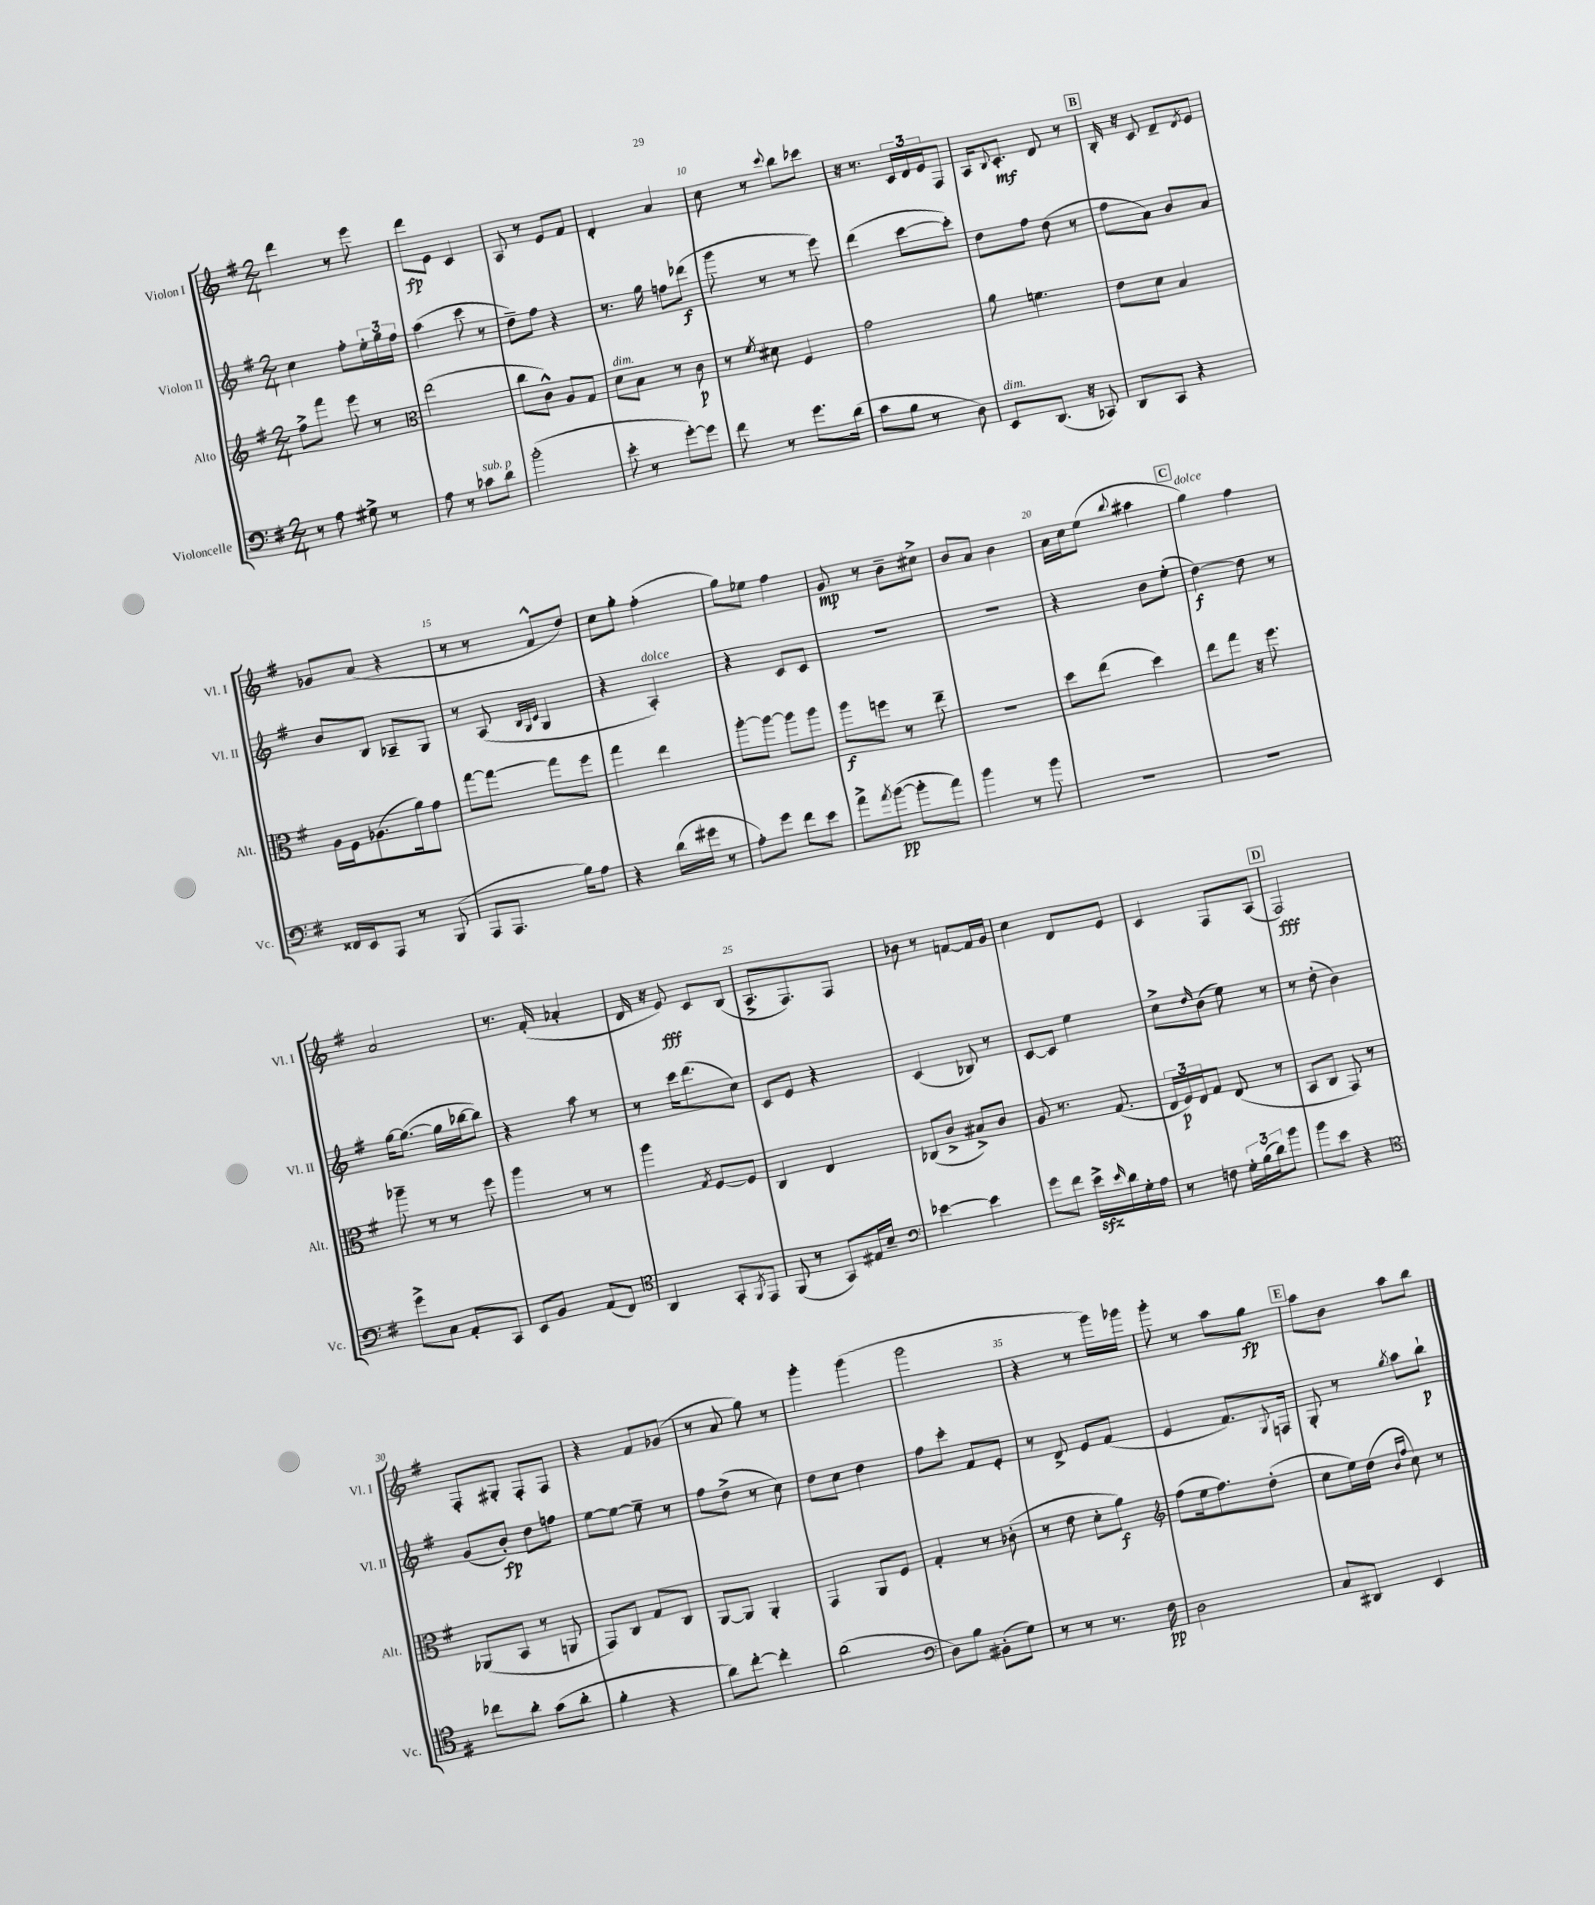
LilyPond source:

<<
\new StaffGroup <<
\new Staff = "s0" \with { instrumentName = "Violon I" shortInstrumentName = "Vl. I" } {
    \clef treble \key g \major \numericTimeSignature \time 2/4
    d'''4 r8 e'''8 |
    d'''8\fp e'8 c'4 |
    a8 r8 e'8 fis'8 |
    d'4-. a'4 |
    c''8 r8 \appoggiatura { c'''8 } b''8 ces'''8 |
    r16 r8. \tuplet 3/2 { c'16 d'16 e'16 } fis8 |
    a16 \appoggiatura { b8 } c'8.-.\mf d'8 r8 |
    \mark \markup { \box "B" } b16-. r16 c'8 d'8-- \acciaccatura { d'8 } e'8 |
    ges'8 a'8( r4 |
    r8 r8 fis'8-^ d''8) |
    c''8 g''8-. fis''4-.( |
    g''8) ees''8 fis''4 |
    g'8\mp r8 b'8-- cis''8-> |
    b'8 a'8 b'4 |
    a'16 c''16 e''8( \appoggiatura { b''8 } ais''4 |
    \mark \markup { \box "C" } g''4^\markup { \italic "dolce" }) fis''4 |
    a'2 |
    r8. fis'16-.( aes'4-. |
    d'16 r16 e'8\fff) c'8 b8( |
    a8.-> fis8.) fis8 |
    bes'8 r8 f'8~ f'16 g'16 |
    c''4 d'8 e'8 |
    c'4 fis8 a8( |
    \mark \markup { \box "D" } fis2\fff) |
    fis8-. gis8-. fis8-. fis8 |
    r4 fis'8 ges'8( |
    r8 a'8 g''8) r8 |
    g'''4-. g'''4( |
    g'''2 |
    r4 r8 g'''16) ges'''16 |
    g'''8-. r8 a''8 g''8\fp |
    \mark \markup { \box "E" } a''8 b'8 a''8 b''8 \bar "|." |
}
\new Staff = "s1" \with { instrumentName = "Violon II" shortInstrumentName = "Vl. II" } {
    \clef treble \key g \major \numericTimeSignature \time 2/4
    c''4 fis''8-. \tuplet 3/2 { e''16-. g''16 fis''16 } |
    a''4( c'''8 r8 |
    d''8--) fis''8 r4 |
    r8. g''16 f''8 des'''8\f( |
    g'''8 r8 r8 e'''8) |
    d'''4( c'''8~ c'''8-.) |
    d''8 fis''8 d''8( r8 |
    \mark \markup { \box "B" } fis''8 a'8) b'8 a'8 |
    b'8 b8 aes8-- g8 |
    r8 a8( \grace { b32 g32 c'32 } g4 |
    r4 a4-.^\markup { \italic "dolce" }) |
    r4 c'8 c'8 |
    R2 |
    R2 |
    r4 b'8 e''8-.( |
    \mark \markup { \box "C" } d''4~\f) d''8 r8 |
    g''16~ g''8.~( g''16 bes''16~ bes''8) |
    r4 a''8 r8 |
    r8 c'''16 d'''8.( c''8) |
    c'8 e'8 r4 |
    c'4( bes8) r8 |
    c'8~ c'8 e''4 |
    c''8-> \grace { d''16 } b'8( e''8) r8 |
    \mark \markup { \box "D" } r8 d''8-.( b'4) |
    g'8( b'8-.\fp) d''8 f''8 |
    e''8~ e''8~ e''8-- r8 |
    fis''8 d''8->( r8 c''8) |
    d''8 c''8 d''4 |
    fis''8 c'''8-. fis'8 e'8-. |
    r8 d'8-> e'8 fis'8( |
    e'4 fis'8.) \appoggiatura { g8 } f16 |
    \mark \markup { \box "E" } g8-. r8 \acciaccatura { g''8 } a''8 b''8-!\p \bar "|." |
}
\new Staff = "s2" \with { instrumentName = "Alto" shortInstrumentName = "Alt." } {
    \clef treble \key g \major \numericTimeSignature \time 2/4
    fis''8-> fis'''8 e'''8 r8 |
    \clef alto e''2( |
    c''8 c'8-^) a8 g8 |
    d'8^\markup { \italic "dim." } b8 r8 c'8\p |
    r8 \acciaccatura { fis'8 } dis'8 fis4 |
    g'2 |
    a'8 f'4. |
    \mark \markup { \box "B" } e'8 d'8 b4 |
    a16 fis16 aes8.( a'16) g'8 |
    g''8~ g''8~ g''8 fis''8 |
    g''4 e''4 |
    a''8~-. a''8~ a''8 a''8 |
    a''8\f f''8 r8 e''8-- |
    r2 |
    d''8 e''8( d''4) |
    \mark \markup { \box "C" } e''8 g''8 r16 fis''8. |
    aes''8-- r8 r8 fis''8 |
    a''4 r8 r8 |
    a''4 \acciaccatura { g8 } fis8~ fis8 |
    c4 e4 |
    ces8( c'8-> bis8->) c'8 |
    a8 r8. g8.( |
    \tuplet 3/2 { e16 fis16\p) e16 } g8 e8( r8 |
    \mark \markup { \box "D" } b,8 c8 g,8) r8 |
    aes,8( b,8 r8 a,8 |
    g,8) c8 g8 c8 |
    a,8~ a,8 a,4-. |
    g,4 a,8 fis8 |
    g4-. r8 ces'8-.( |
    r8 e'8 d'8-. a'8\f) |
    \clef treble fis''8( e''16 fis''8.) d''8-.( |
    \mark \markup { \box "E" } c''8 e''16) d''16( \grace { b'16 fis''16 } c''8) r8 \bar "|." |
}
\new Staff = "s3" \with { instrumentName = "Violoncelle" shortInstrumentName = "Vc." } {
    \clef bass \key g \major \numericTimeSignature \time 2/4
    r8 a8 gis8-> r8 |
    a8 r8 ces'8^\markup { \italic "sub. p" } d'8 |
    b'2-.( |
    e'8-. r8 g'8~-.) g'8 |
    fis'8 r8 g'8. d'16( |
    c'8 b8 r8 d8) |
    e,8^\markup { \italic "dim." } d,8.( r16 ces,8) |
    \mark \markup { \box "B" } d,8 c,8 r4 |
    fisis,16 e,16 a,,8 r8 b,,8( |
    a,,8 a,,8. b16) a8 |
    r4 d'16( gis'16 r8 |
    a8-.) g'8 fis'8 e'8 |
    a'8-> \acciaccatura { a'8 } b'8~\pp( b'8-. a'8) |
    b'4 r8 b'8 |
    R2 |
    \mark \markup { \box "C" } r2 |
    g'8-> c8 a,8-. c,8 |
    e,8 b,8 a,8( fis,8) |
    \clef tenor a,4 g,8-. \acciaccatura { fis,8 } e,8 |
    fis,8( r8 g,8) eis16 b16-- |
    \clef bass ees'4~ ees'4 |
    g'8 fis'8 e'16->\sfz \grace { e'16 } d'16 g16-. a16 |
    r8 f8 \tuplet 3/2 { g16-. b16( d'16) } b'8 |
    \mark \markup { \box "D" } b'8 e'8 r4 |
    \clef tenor ces''8 a'8-. g'8( a'8-. |
    fis'4-. r4 |
    a'8) c''8~-. c''4-. |
    a'2( |
    \clef bass d8) b8 bis,8-.( g8) |
    r8 r8 r8. fis16\pp |
    d2 |
    \mark \markup { \box "E" } c8 dis,8 e,4 \bar "|." |
}
>>
>>
\layout { \context { \Score currentBarNumber = #6 \override BarNumber.break-visibility = ##(#f #t #t) barNumberVisibility = #(every-nth-bar-number-visible 5) } }
